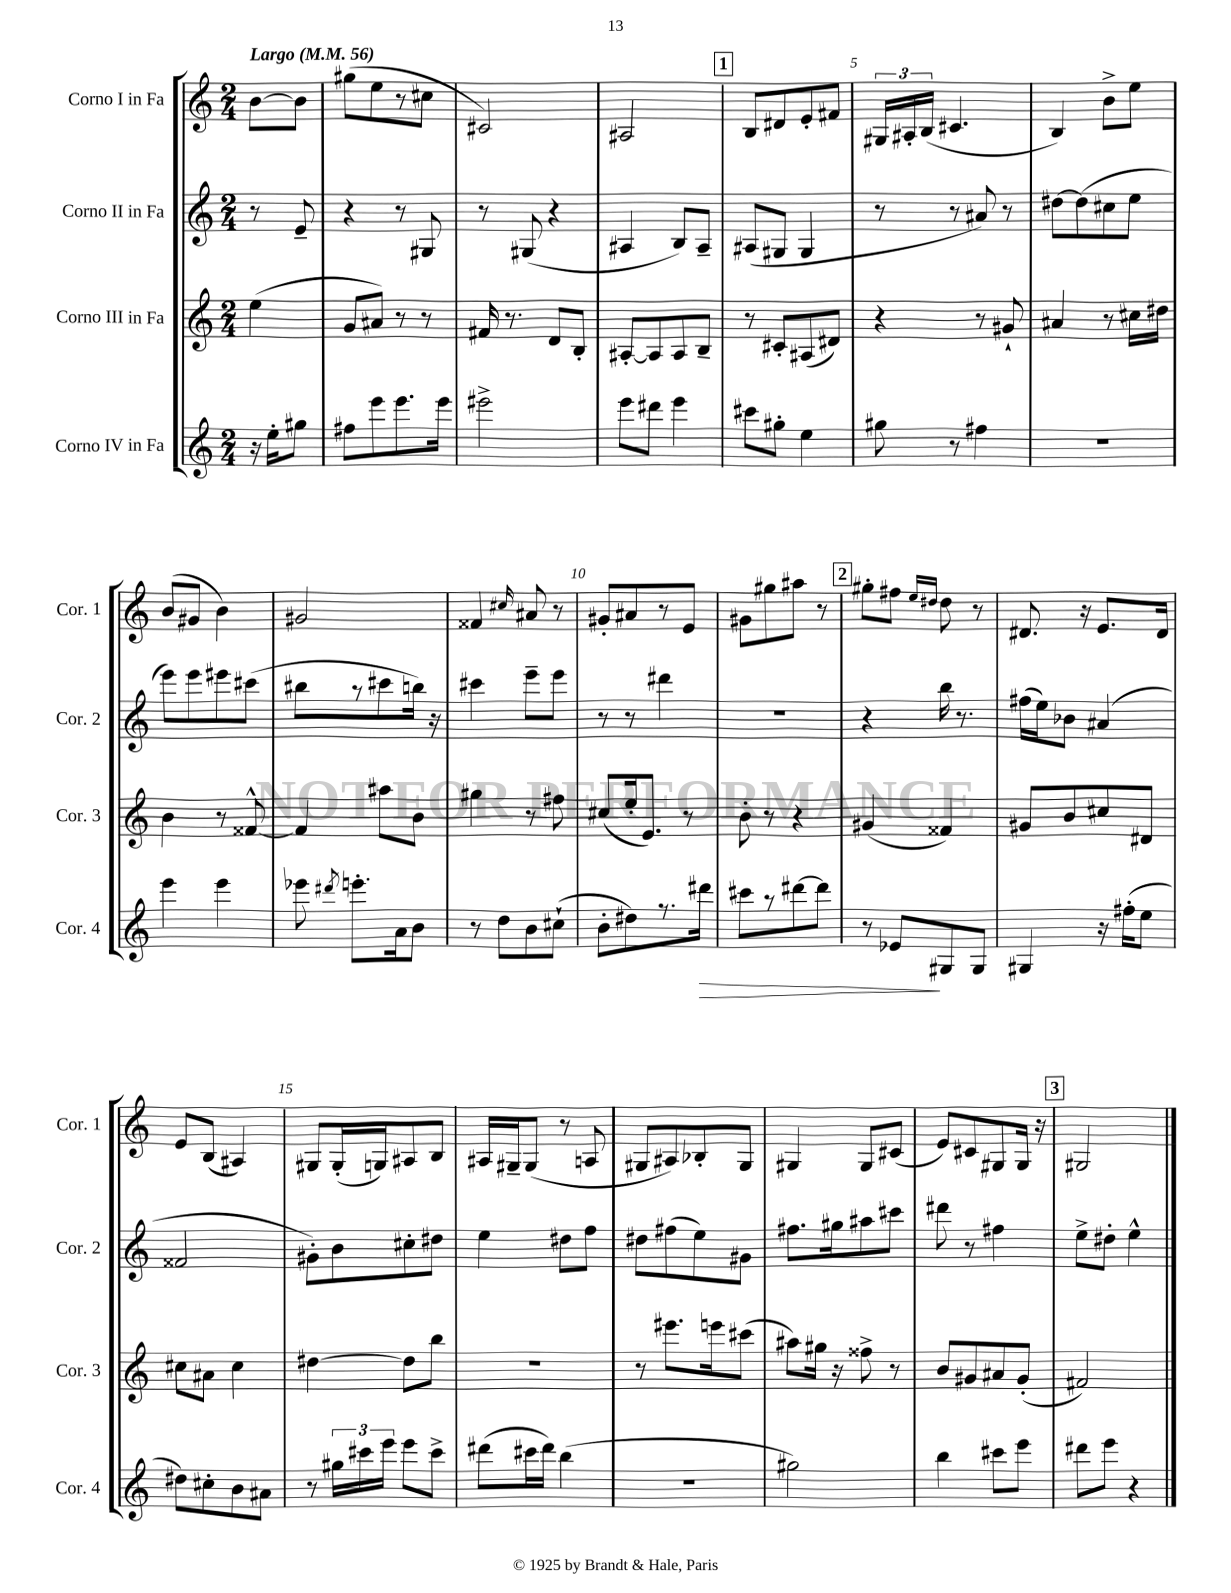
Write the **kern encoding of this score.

**kern	**dynam	**kern	**kern	**kern
*part4	*part4	*part3	*part2	*part1
*staff4	*staff4	*staff3	*staff2	*staff1
*I"Corno IV in Fa	*	*I"Corno III in Fa	*I"Corno II in Fa	*I"Corno I in Fa
*I'Cor. 4	*	*I'Cor. 3	*I'Cor. 2	*I'Cor. 1
*clefG2	*	*clefG2	*clefG2	*clefG2
*k[]	*	*k[]	*k[]	*k[]
*M2/4	*	*M2/4	*M2/4	*M2/4
*MM56	*	*MM56	*MM56	*MM56
=	=	=	=	=
!	!	!	!	!LO:TX:a:B:t=Largo
16r	.	(4ee\	8r	[8b\L
16ee'\KL	.	.	.	.
8gg#X\J	.	.	8e~/	8b\J]
=1	=1	=1	=1	=1
8ff#X\L	.	8g/L	4r	(8gg#X\L
8eee\	.	8a#X/J)	.	8ee\
8.eee\	.	8r	8r	8r
.	.	8r	8G#X/	8cc#X\J
16eee\Jk	.	.	.	.
=2	=2	=2	=2	=2
2eee#X^\	.	16f#X/	8r	2c#X/)
.	.	8.r	.	.
.	.	.	(8G#X/	.
.	.	8d/L	4r	.
.	.	8B'/J	.	.
=3	=3	=3	=3	=3
8eee\L	.	[8A#X'/L	4A#X/	2A#X/
8ddd#X\J	.	8A#/]	.	.
4eee\	.	8A#/	8B/L)	.
.	.	8B~/J	8A#~/J	.
!!LO:REH:place=s1:t=1
=4	=4	=4	=4	=4
8ccc#X\L	.	8r	(8A#X/L	8B/L
8gg#X'\J	.	8c#X'/L	8G#X/J	8d#X/
4ee\	.	(8A#X/	4G#/	8e'/
.	.	8d#X/J)	.	8f#X/J
=5	=5	=5	=5	=5
8gg#X\	.	4r	8r	24G#X/LL
.	.	.	.	24A#X'/
.	.	.	.	(24B/JJ
8r	.	.	8r	4.c#X/
4ff#X\	.	8r	8a#X/)	.
.	.	8g#X`/	8r	.
=6	=6	=6	=6	=6
2r	.	4a#X/	[8dd#X\L	4B/)
.	.	.	(8dd#\]	.
.	.	8r	8cc#X\	8b^\L
.	.	16cc#X\LL	8ee\J	8ee\J
.	.	16dd#X\JJ	.	.
!!LO:LB:g=z
=7	=7	=7	=7	=7
4eee\	.	4b\	8eee\L)	(8b/L
.	.	.	8eee\	8g#X/J
4eee\	.	8r	8eee#X\	4b\)
.	.	[8f##X^^/	(8ccc#X\J	.
=8	=8	=8	=8	=8
8eee-X\	.	4f##/]	8bb#X\L	2g#X/
8qddd#X/	.	.	.	.
8.eeen'\L	.	.	8r	.
.	.	8aa#X\L	8ccc#X\	.
16a\k	.	.	.	.
8b\J	.	8b\J	16bbn\Jk)	.
.	.	.	16r	.
=9	=9	=9	=9	=9
8r	.	4gg#X\	4ccc#X\	4f##X/
8dd\L	.	.	.	.
.	.	.	.	16qqcc#X/
8b\	.	8r	8eee~\L	8a#X/
(8cc#X`\J	.	8ff#X\	8eee\J	8r
=10	=10	=10	=10	=10
8b'\L	.	(8cc#X/L	8r	8g#X'/L
8dd#X\)	.	16ee'/k	8r	8a#X/
.	.	8.e/J)	.	.
8.r	.	.	4ddd#X\	8r
.	.	8r	.	8e/J
!	!LO:HP:b	!	!	!
16ddd#X\Jk	>	.	.	.
=11	=11	=11	=11	=11
8ccc#X\L	.	8b'\	2r	8g#X\L
8r	.	8r	.	8gg#X\
[8ddd#X\	.	4r	.	8aa#X\J
8ddd#\J]	.	.	.	8r
!!LO:REH:place=s1:t=2
=12	=12	=12	=12	=12
8r	.	(4g#X/	4r	8gg#X'\L
8e-X/L	.	.	.	8ff#X\J
.	.	.	.	16qqee/LL
.	.	.	.	16qqdd#X/JJ
8G#X/	]	4f##X/)	16bb\	8dd#\
.	.	.	8.r	.
8G#/J	.	.	.	8r
=13	=13	=13	=13	=13
4G#X/	.	8g#X/L	(16ff#X\LL	8.d#X/
.	.	.	16ee\J)	.
.	.	8b/	8b-X\J	.
.	.	.	.	16r
16r	.	8cc#X/	(4a#X/	8.e/L
(16ff#X'\KL	.	.	.	.
8ee\J	.	8d#X/J	.	.
.	.	.	.	16d#/Jk
!!LO:LB:g=z
=14	=14	=14	=14	=14
8dd#X\L)	.	8cc#X\L	2f##X/	8e/L
8cc#X'\	.	8a#X\J	.	(8B/J
8b\	.	4cc#\	.	4A#X/)
8a#X\J	.	.	.	.
=15	=15	=15	=15	=15
8r	.	[4dd#X\	8g#X'\L)	8G#X/L
24gg#X\LL	.	.	8b\	(16G#'/L
24ccc#X\	.	.	.	.
.	.	.	.	16Gn/J)
24eee\JJ	.	.	.	.
8eee\L	.	8dd#\L]	8cc#X'\	8A#X/
8ccc#^\J	.	8bb\J	8dd#X\J	8B/J
=16	=16	=16	=16	=16
(8ddd#X\L	.	2r	4ee\	16A#X/LL
.	.	.	.	16G#X~/J
16ccc#X\L	.	.	.	(8G#/J
16ddd#\JJ)	.	.	.	.
(4bb\	.	.	8dd#X\L	8r
.	.	.	8ff\J	8An/
=17	=17	=17	=17	=17
2r	.	8r	8dd#X\L	8G#X/L
.	.	8.eee#X\L	(8ff#X\	8A#X/)
.	.	.	8ee\)	8B-X'/
.	.	16eeen\k	.	.
.	.	(8ccc#X\J	8g#X\J	8G#/J
=18	=18	=18	=18	=18
2gg#X\)	.	8aa#X\L)	8.ff#X\L	4G#X/
.	.	16gg#X\Jk	.	.
.	.	16r	16gg#X\k	.
.	.	8ff##X^\	8aa#X\	8G#/L
.	.	8r	8ccc#X\J	(8c#X/J
=19	=19	=19	=19	=19
4bb\	.	8b/L	8ddd#X\	8e/L)
.	.	8g#X/	8r	8c#X/
8ccc#X\L	.	8a#X/	4ff#X\	8G#X/
8eee\J	.	(8g#'/J	.	16G#/Jk
.	.	.	.	16r
!!LO:REH:place=s1:t=3
=20	=20	=20	=20	=20
8ddd#X\L	.	2f#X/)	8ee^\L	2G#X/
8eee\J	.	.	8dd#X'\J	.
4r	.	.	4ee^^\	.
==	==	==	==	==
*-	*-	*-	*-	*-
